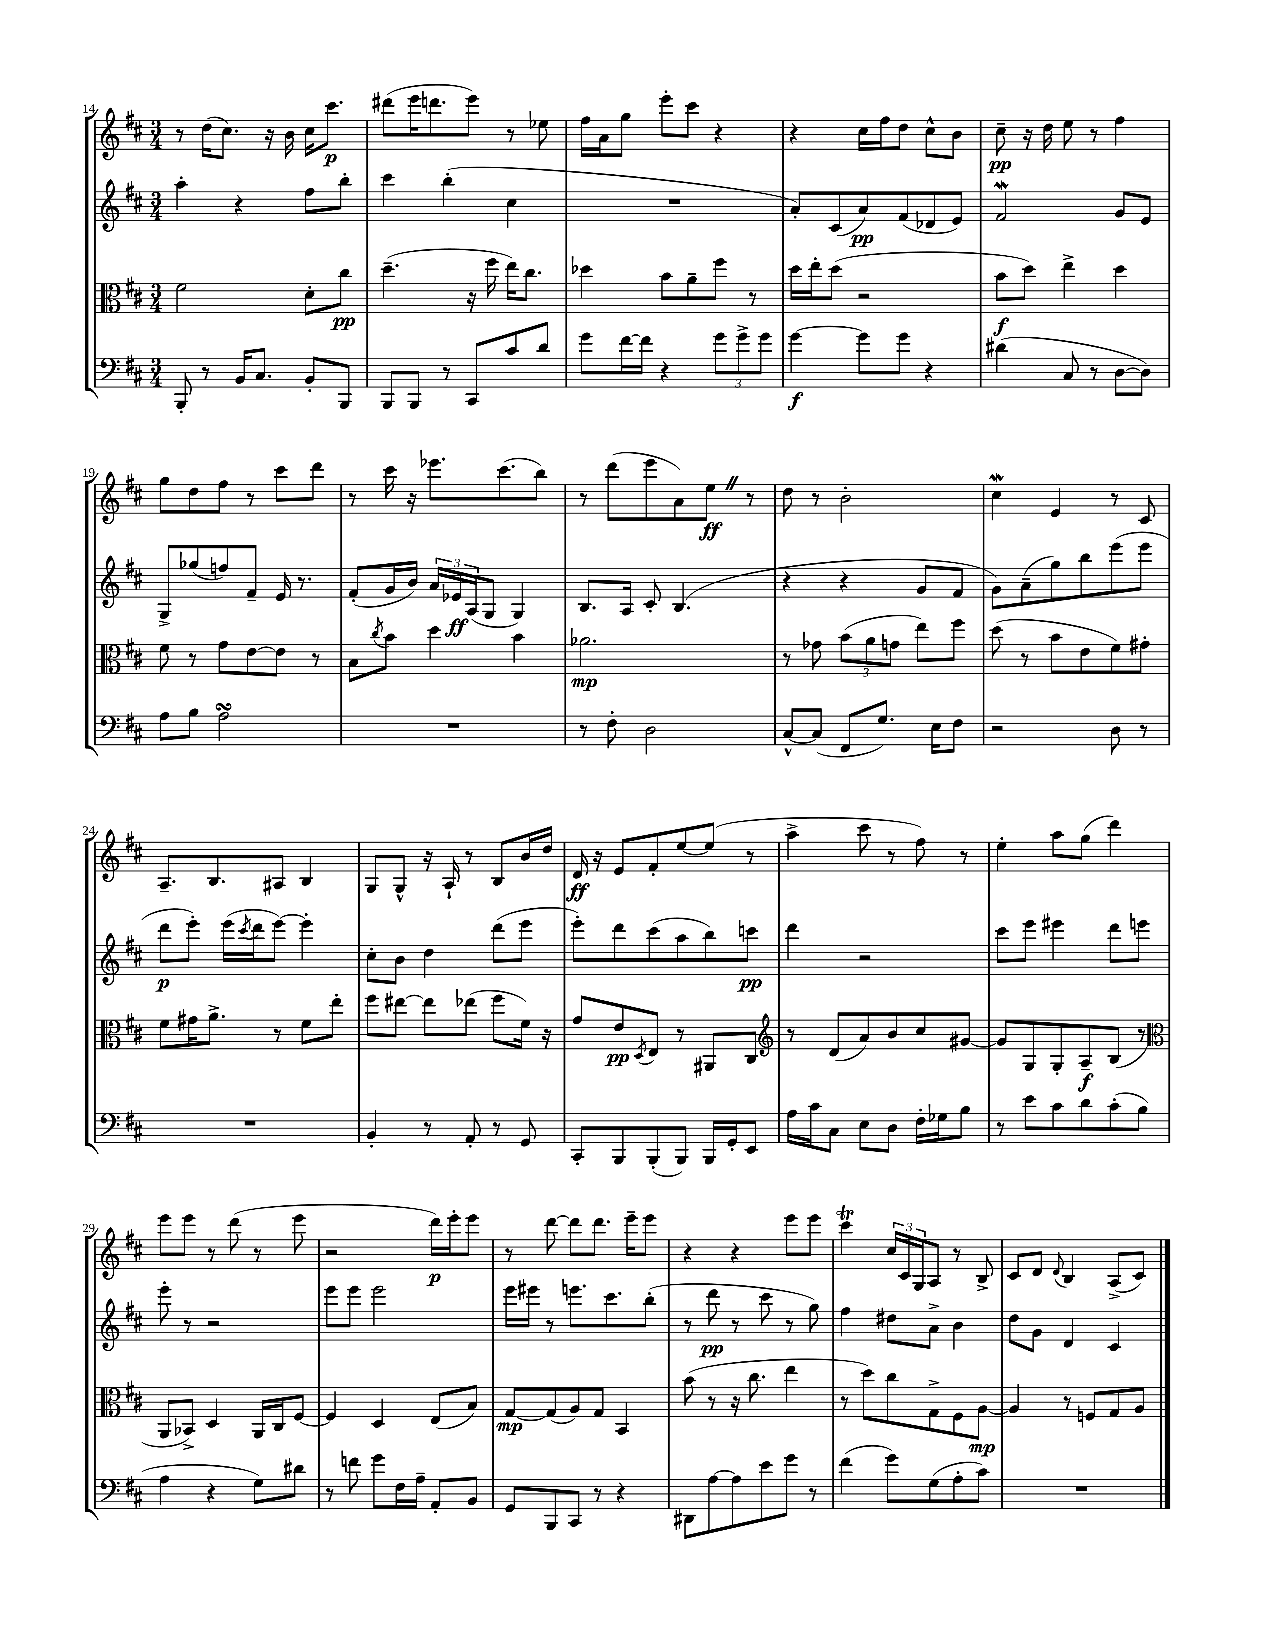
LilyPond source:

<<
\new StaffGroup <<
\new Staff = "s0" {
    \clef treble \key d \major \numericTimeSignature \time 3/4
    r8 d''16( cis''8.) r16 b'16 cis''16 cis'''8.\p |
    dis'''8( e'''16 d'''8. e'''8) r8 ees''8 |
    fis''16 a'16 g''8 e'''8-. cis'''8 r4 |
    r4 cis''16 fis''16 d''8 cis''8-^ b'8 |
    cis''8--\pp r16 d''16 e''8 r8 fis''4 |
    g''8 d''8 fis''8 r8 cis'''8 d'''8 |
    r8 cis'''16 r16 ees'''8. cis'''8.( b''8) |
    r8 d'''8( e'''8 a'8) e''8\ff \once \override BreathingSign.text = \markup { \musicglyph "scripts.caesura.straight" } \breathe r8 |
    d''8 r8 b'2-. |
    cis''4\mordent e'4 r8 cis'8 |
    a8.-- b8. ais8 b4 |
    g8 g8-^ r16 a16-! r8 b8 b'16 d''16 |
    d'16\ff r16 e'8 fis'8-. e''8~ e''8( r8 |
    a''4-> cis'''8 r8 fis''8) r8 |
    e''4-. a''8 g''8( d'''4) |
    e'''8 e'''8 r8 d'''8( r8 e'''8 |
    r2 d'''16\p) e'''16-. e'''8 |
    r8 d'''8~ d'''8 d'''8. e'''16-- e'''8 |
    r4 r4 e'''8 e'''8 |
    cis'''4\trill \tuplet 3/2 { cis''16 cis'16 g16 } a8 r8 b8-> |
    cis'8 d'8 \appoggiatura { d'8 } b4 a8->( cis'8) \bar "|." |
}
\new Staff = "s1" {
    \clef treble \key d \major \numericTimeSignature \time 3/4
    a''4-. r4 fis''8 b''8-. |
    cis'''4 b''4-.( cis''4 |
    R2. |
    a'8-.) cis'8( a'8\pp) fis'8( des'8 e'8) |
    fis'2\mordent g'8 e'8 |
    g8-> ges''8( f''8) fis'8-- e'16 r8. |
    fis'8-.( g'16 b'16) \tuplet 3/2 { a'16 ees'16\ff a16( } g8 g4) |
    b8. a16 cis'8-. b4.( |
    r4 r4 g'8 fis'8 |
    g'8) a'8--( g''8) b''8 e'''8( e'''8 |
    d'''8\p e'''8-.) e'''16( \acciaccatura { cis'''8 } d'''16 e'''8~) e'''4-. |
    cis''8-. b'8 d''4 d'''8( e'''8 |
    e'''8-.) d'''8 cis'''8( a''8 b''8) c'''8\pp |
    d'''4 r2 |
    cis'''8 e'''8 eis'''4 d'''8 e'''8 |
    e'''8-. r8 r2 |
    e'''8 e'''8 e'''2 |
    e'''16 eis'''16 r8 e'''8. cis'''8. b''8-.( |
    r8 d'''8\pp r8 cis'''8 r8 g''8) |
    fis''4 dis''8 a'8-> b'4 |
    d''8 g'8 d'4 cis'4 \bar "|." |
}
\new Staff = "s2" {
    \clef alto \key d \major \numericTimeSignature \time 3/4
    fis'2 d'8-. cis''8\pp |
    d''4.--( r16 fis''16 e''16) cis''8. |
    des''4 b'8 a'8-- fis''8 r8 |
    d''16 e''16-. d''8( r2 |
    b'8\f d''8) e''4-> d''4 |
    fis'8 r8 g'8 e'8~ e'8 r8 |
    b8 \acciaccatura { cis''8 } b'8 d''4 b'4 |
    aes'2.\mp |
    r8 ges'8 \tuplet 3/2 { b'8( a'8 g'8 } e''8) fis''8 |
    d''8( r8 b'8 e'8 fis'8) gis'8-. |
    fis'8 gis'16 a'8.-> r8 fis'8 e''8-. |
    fis''8 eis''8~ eis''8 ees''8( fis''8 fis'16) r16 |
    g'8 e'8\pp \acciaccatura { d8 } e8 r8 ais,8 cis8 |
    \clef treble r8 d'8( a'8) b'8 cis''8 gis'8~ |
    gis'8 g8 g8-. a8--\f b8( r8 |
    \clef alto a,8 bes,8->) d4 a,16 cis16 fis8~ |
    fis4 d4 e8( b8) |
    g8~\mp g8( a8) g8 b,4 |
    b'8( r8 r16 cis''8. e''4 |
    r8 d''8) cis''8 g8-> fis8 a8~\mp |
    a4 r8 f8 g8 a8 \bar "|." |
}
\new Staff = "s3" {
    \clef bass \key d \major \numericTimeSignature \time 3/4
    b,,8-. r8 b,16 cis8. b,8-. b,,8 |
    b,,8 b,,8 r8 cis,8 cis'8 d'8 |
    g'8 fis'16~ fis'16 r4 \tuplet 3/2 { g'8 g'8-> g'8 } |
    g'4~\f g'8 g'8 r4 |
    dis'4( cis8 r8 d8~ d8) |
    a8 b8 a2\turn |
    R2. |
    r8 fis8-. d2 |
    cis8~-^ cis8( fis,8 g8.) e16 fis8 |
    r2 d8 r8 |
    R2. |
    b,4-. r8 a,8-. r8 g,8 |
    cis,8-. b,,8 b,,8-.( b,,8) b,,16 g,16-. e,8 |
    a16 cis'16 cis8 e8 d8 fis16-. ges16 b8 |
    r8 e'8 cis'8 d'8 cis'8-.( b8 |
    a4 r4 g8) dis'8 |
    r8 f'8 g'8 fis16 a16-- a,8-. b,8 |
    g,8 b,,8 cis,8 r8 r4 |
    dis,8 a8~ a8 e'8 g'8 r8 |
    fis'4( g'8) g8( a8-. cis'8) |
    R2. \bar "|." |
}
>>
>>
\layout { \context { \Score currentBarNumber = #14 } }
